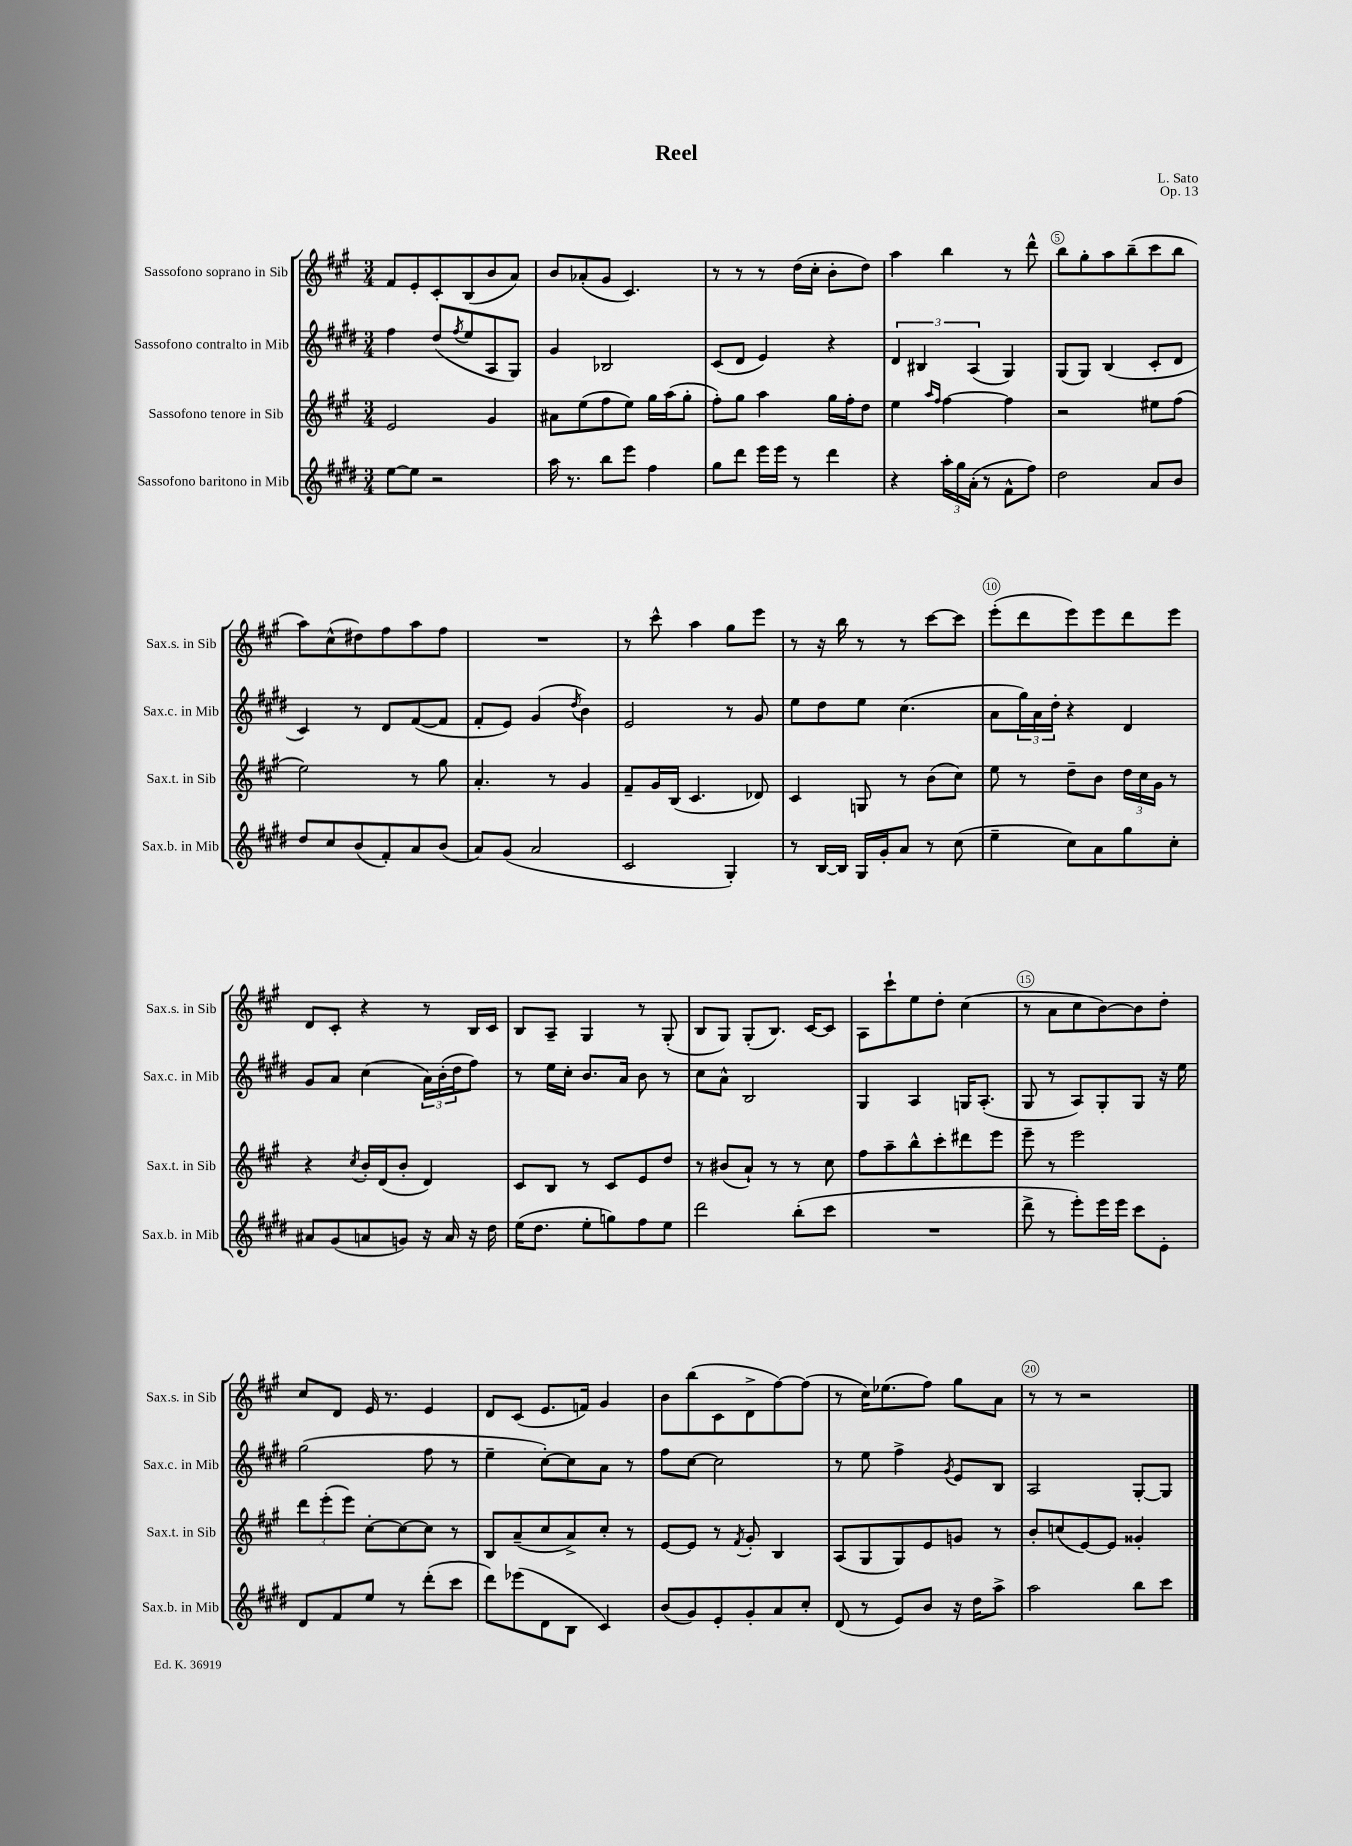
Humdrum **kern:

**kern	**kern	**kern	**kern
*staff4	*staff3	*staff2	*staff1
*clefG2	*clefG2	*clefG2	*clefG2
*k[f#c#g#d#]	*k[f#c#g#]	*k[f#c#g#d#]	*k[f#c#g#]
*M3/4	*M3/4	*M3/4	*M3/4
[8ee	2e	4ff#	8f#
8ee]	.	.	8e'
2r	.	(8dd#	8c#'
.	.	8qff#	.
.	.	8ee	(8B
.	4g#	8A	8b
.	.	8G#)	8a)
=	=	=	=
16aa	8a#	4g#	8b
8.r	.	.	.
.	(8ee	.	(8a-'
8bb	8ff#	2B-	8g#
8eee	8ee)	.	4.c#)
4ff#	16gg#	.	.
.	(16aa	.	.
.	8gg#'	.	.
=	=	=	=
8gg#	8ff#')	(8c#	8r
8ddd#	8gg#	8d#	8r
16eee	4aa	4e)	8r
16eee	.	.	.
8r	.	.	(16dd
.	.	.	16cc#'
4ddd#	16gg#	4r	8b'
.	16ff#'	.	.
.	8dd	.	8dd)
=	=	=	=
4r	4ee	6d#	4aa
.	.	6B#	.
.	16qqaa	.	.
.	16qqff#	.	.
24aa'	[4ff#	.	4bb
24gg#	.	.	.
(24a'	.	(6A	.
8r	.	.	.
8f#^^	4ff#]	4G#)	8r
8ff#)	.	.	8ddd^^
=	=	=	=
2dd#	2r	(8G#	8bb
.	.	8G#)	8gg#'
.	.	(4B	8aa
.	.	.	(8bb~
8a	8ee#	8c#'	8ccc#
8b	(8ff#	8d#	8bb
=	=	=	=
8dd#	2ee)	4c#)	8aa)
8cc#	.	.	(8cc#^^
(8b	.	8r	8dd#)
8f#')	.	8d#	8ff#
8a	8r	([8f#	8aa
(8b	8gg#	8f#]	8ff#
=	=	=	=
8a)	4.a'	8f#'	2.r
(8g#	.	8e)	.
2a	.	(4g#	.
.	8r	.	.
.	.	8qdd#	.
.	4g#	4b)	.
=	=	=	=
2c#	8f#~	2e	8r
.	16g#	.	8ccc#^^
.	(16B	.	.
.	4.c#	.	4aa
4G#')	.	8r	8gg#
.	8d-)	8g#	8eee
=	=	=	=
8r	4c#	8ee	8r
[16B	.	8dd#	16r
16B]	.	.	16bb
16G#	8G	8ee	8r
16g#'	.	.	.
8a	8r	(4.cc#	8r
8r	(8b	.	[8ccc#
(8cc#	8cc#)	.	8ccc#]
=	=	=	=
4ee~	8ee	8a	(8eee'
.	8r	24gg#)	8ddd
.	.	24a	.
.	.	24dd#'	.
8cc#)	8dd~	4r	8eee)
8a	8b	.	8eee
8gg#	24dd	4d#	8ddd
.	24cc#	.	.
.	24g#	.	.
8cc#'	8r	.	8eee
=	=	=	=
8a#	4r	8g#	8d
(8g#	.	8a	8c#'
.	8qcc#	.	.
8a	16b'	(4cc#	4r
.	(16d	.	.
8g)	8b'	.	.
16r	4d)	24a)	8r
.	.	(24b'	.
16a	.	.	.
.	.	24dd#	.
16r	.	8ff#)	16B
16dd#	.	.	16c#
=	=	=	=
(16ee	8c#	8r	8B
8.dd#	.	.	.
.	8B	16ee	8A~
.	.	16cc#'	.
8ee'	8r	8.b	4G#
8gg)	8c#	.	.
.	.	16a	.
8ff#	8e	8b	8r
8ee	8dd	8r	(8G#'
=	=	=	=
2ddd#	8r	8cc#	8B
.	(8b#	8a^^	8G#)
.	8a`)	2B	(8G#'
.	8r	.	8.B)
(8bb'	8r	.	.
.	.	.	[16c#
8ccc#	8cc#	.	8c#]
=	=	=	=
2.r	8ff#	4G#	8A
.	8aa~	.	8ccc#`
.	8bb^^	4A	8ee
.	8ccc#'	.	8dd'
.	8ddd#	16G	(4cc#
.	.	(8.A'	.
.	8eee	.	.
=	=	=	=
8ddd#^	8eee~	8G#	8r
8r	8r	8r	8a
8eee')	2eee	8A)	8cc#
16eee	.	8G#'	[8b)
16eee	.	.	.
8ccc#	.	8G#	8b]
8e'	.	16r	8dd'
.	.	16ee	.
=	=	=	=
8d#	12ddd	(2gg#	8cc#
.	(12eee'	.	.
8f#	.	.	8d
.	12eee)	.	.
8ee	[8cc#'	.	16e
.	.	.	8.r
8r	8cc#_	.	.
(8ddd#'	8cc#]	8ff#	4e
8ccc#	8r	8r	.
=	=	=	=
8ddd#)	8B	4ee~	8d
(8eee-	(8a~	.	(8c#
8d#	8cc#	[8cc#')	8.e
8B	8a^)	8cc#]	.
.	.	.	16f)
4c#)	8cc#'	8a	4g#
.	8r	8r	.
=	=	=	=
(8b	[8e	8ff#	8b
8g#)	8e]	[8cc#	(8bb
8e'	8r	2cc#]	8c#
.	8qf#	.	.
8g#'	8g#'	.	8d^
8a	4B	.	[8ff#)
8cc#'	.	.	(8ff#]
=	=	=	=
(8d#	(8A	8r	8r
8r	8G#	8ee	16cc#)
.	.	.	(8.ee-
8e)	8G#)	4ff#^	.
8b	8e	.	8ff#)
.	.	8qg#	.
16r	8g	8e	8gg#
16dd#	.	.	.
8aa^	8r	8B	8a
=	=	=	=
2aa	8b'	2A	8r
.	(8cc	.	8r
.	[8e)	.	2r
.	8e]	.	.
8bb	4g##'	[8G#'	.
8ccc#	.	8G#]	.
==	==	==	==
*-	*-	*-	*-
